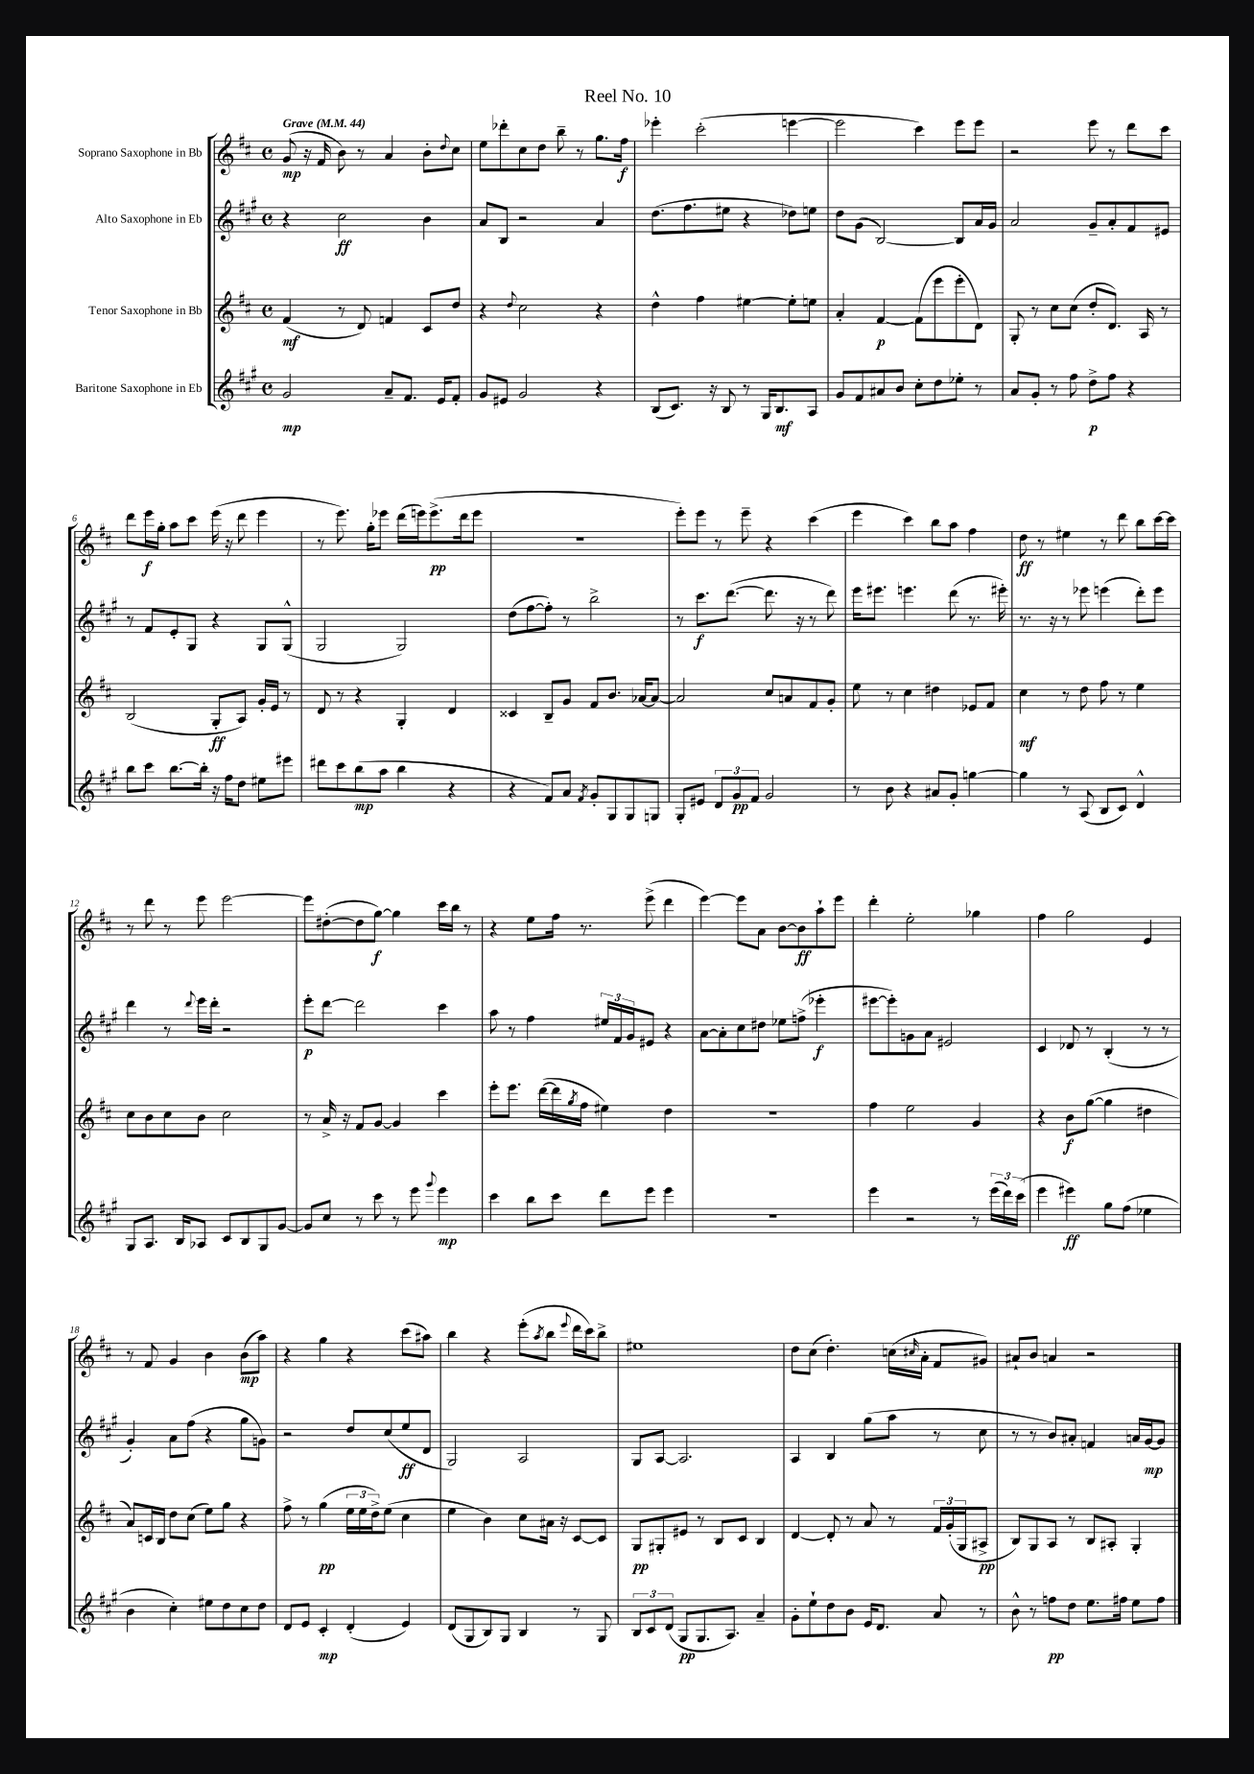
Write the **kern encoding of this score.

**kern	**dynam	**kern	**dynam	**kern	**dynam	**kern	**dynam
*part4	*part4	*part3	*part3	*part2	*part2	*part1	*part1
*staff4	*staff4	*staff3	*staff3	*staff2	*staff2	*staff1	*staff1
*I"Baritone Saxophone in Eb	*	*I"Tenor Saxophone in Bb	*	*I"Alto Saxophone in Eb	*	*I"Soprano Saxophone in Bb	*
*clefG2	*	*clefG2	*	*clefG2	*	*clefG2	*
*k[f#c#g#]	*	*k[f#c#]	*	*k[f#c#g#]	*	*k[f#c#]	*
*M4/4	*	*M4/4	*	*M4/4	*	*M4/4	*
*met(c)	*	*met(c)	*	*met(c)	*	*met(c)	*
*MM44	*	*MM44	*	*MM44	*	*MM44	*
=1	=1	=1	=1	=1	=1	=1	=1
!	!	!	!	!	!	!LO:TX:a:B:t=Grave	!
2g#/	mp	(4f#/	mf	4r	.	(8g/	mp
.	.	.	.	.	.	16r	.
.	.	.	.	.	.	16f#/	.
.	.	8r	.	2cc#\	ff	8b\)	.
.	.	8d/)	.	.	.	8r	.
8a~/L	.	4fn/	.	.	.	4a/	.
8.f#/J	.	.	.	.	.	.	.
.	.	8c#/L	.	4b\	.	8b'\L	.
16e/KL	.	.	.	.	.	.	.
.	.	.	.	.	.	8qqdd/	.
8f#'/J	.	8dd/J	.	.	.	8cc#\J	.
=2	=2	=2	=2	=2	=2	=2	=2
8g#/L	.	4r	.	8a/L	.	8ee\L	.
8e#X/J	.	.	.	8B/J	.	8ddd-X'\	.
.	.	8qqdd/	.	.	.	.	.
2g#/	.	2cc#\	.	2r	.	8cc#\	.
.	.	.	.	.	.	8dd\J	.
.	.	.	.	.	.	8bb~\	.
.	.	.	.	.	.	8r	.
4r	.	4r	.	4a/	.	8.gg\L	.
.	.	.	.	.	.	16ff#\Jk	f
=3	=3	=3	=3	=3	=3	=3	=3
(8B/L	.	4dd^^\	.	(8.dd\L	.	4eee-X'\	.
8.c#/J)	.	.	.	.	.	.	.
.	.	.	.	8.ff#\	.	.	.
.	.	4ff#\	.	.	.	(2ccc#'\	.
16r	.	.	.	.	.	.	.
8B/	.	.	.	8ee#X\J	.	.	.
8r	.	[4ee#X\	.	4r	.	.	.
16G#/KL	.	.	.	.	.	.	.
8.B/	mf	.	.	.	.	.	.
.	.	8ee#'\L]	.	8dd-X\L)	.	[4eeen\	.
8A/J	.	8een\J	.	8een\J	.	.	.
=4	=4	=4	=4	=4	=4	=4	=4
8g#/L	.	4a'/	.	8dd\L	.	2eee\]	.
8f#/	.	.	.	(8g#\J	.	.	.
8a#X/	.	[4f#/	p	[2B/)	.	.	.
8b/J	.	.	.	.	.	.	.
8cc#'\L	.	(8f#\L]	.	.	.	4ccc#\)	.
8dd\	.	8eee\	.	.	.	.	.
8ee-X'\J	.	8eee'\	.	8B/L]	.	8eee\L	.
8r	.	8d\J)	.	16a/L	.	8eee\J	.
.	.	.	.	16g#/JJ	.	.	.
=5	=5	=5	=5	=5	=5	=5	=5
8a/L	.	8G'/	.	2a/	.	2r	.
8g#'/J	.	8r	.	.	.	.	.
8r	.	8cc#\L	.	.	.	.	.
8ff#\	.	(8cc#\J	.	.	.	.	.
8dd^\L	p	8dd'/L	.	8g#~/L	.	8eee\	.
8ff#\J	.	8.d/J)	.	8a'/	.	8r	.
4r	.	.	.	8f#/	.	8ddd\L	.
.	.	16A/	.	.	.	.	.
.	.	8r	.	8e#X/J	.	8ccc#\J	.
!!LO:LB:g=z
=6	=6	=6	=6	=6	=6	=6	=6
8bb\L	.	(2B/	.	8r	.	8ddd\L	.
8ccc#\J	.	.	.	8f#/L	.	16eee\L	f
.	.	.	.	.	.	16gg'\JJ	.
[8.bb\L	.	.	.	8e'/	.	8aa\L	.
.	.	.	.	8G#/J	.	8ccc#\J	.
16bb'\Jk]	.	.	.	.	.	.	.
16r	.	8G'/L	ff	4r	.	(16eee\	.
16ff#\KL	.	.	.	.	.	16r	.
8dd\J	.	8A/J)	.	.	.	8ddd\	.
8ee#X\L	.	16g'/LL	.	8G#/L	.	4eee\	.
.	.	16e/JJ	.	.	.	.	.
8eee#X\J	.	8r	.	(8G#^^/J	.	.	.
=7	=7	=7	=7	=7	=7	=7	=7
8ddd#X\L	.	8d/	.	2G#/	.	8r	.
8ccc#\	.	8r	.	.	.	8.eee\)	.
(8bb\	mp	4r	.	.	.	.	.
.	.	.	.	.	.	16gg'\KL	.
8aa\J	.	.	.	.	.	8eee-X\J	.
4bb\	.	4G'/	.	2G#/)	.	(16ddd\LL	.
.	.	.	.	.	.	16eeen\J)	.
.	.	.	.	.	.	(8.eee^\	pp
4r	.	4d/	.	.	.	.	.
.	.	.	.	.	.	16ddd\k	.
.	.	.	.	.	.	8eee\J	.
=8	=8	=8	=8	=8	=8	=8	=8
4r	.	4c##X/	.	(8dd\L	.	1r	.
.	.	.	.	[8ff#\	.	.	.
8f#/L)	.	8B~/L	.	8ff#'\J])	.	.	.
8a/J	.	8g/J	.	8r	.	.	.
8qf#/	.	.	.	.	.	.	.
8g#'/L	.	8f#/L	.	2bb^\	.	.	.
8G#/	.	8.b/J	.	.	.	.	.
8G#/	.	.	.	.	.	.	.
.	.	[16a-X/KL	.	.	.	.	.
8Gn/J	.	8a-/J_	.	.	.	.	.
=9	=9	=9	=9	=9	=9	=9	=9
8G#'/L	.	2a-/]	.	8r	.	8eee'\L)	.
8e#X/J	.	.	.	8.ccc#\L	f	8eee\J	.
12d/L	.	.	.	.	.	8r	.
.	.	.	.	([8.ddd\J	.	.	.
12g#/	pp	.	.	.	.	.	.
.	.	.	.	.	.	8eee~\	.
12f#/J	.	.	.	.	.	.	.
2g#/	.	8cc#/L	.	8.ddd\]	.	4r	.
.	.	8an/	.	.	.	.	.
.	.	.	.	16r	.	.	.
.	.	8f#/	.	8r	.	(4ccc#\	.
.	.	8g'/J	.	8ddd\)	.	.	.
=10	=10	=10	=10	=10	=10	=10	=10
8r	.	8ee\	.	16eee\KL	.	4eee\	.
.	.	.	.	8.eee#X\J	.	.	.
8b\	.	8r	.	.	.	.	.
4r	.	4cc#\	.	4.eeen\	.	4ccc#\)	.
8a#X/L	.	4dd#X\	.	.	.	8bb\L	.
8g#'/J	.	.	.	(8ddd\	.	8aa\J	.
[4ggn\	.	8e-X/L	.	8.r	.	4ff#\	.
.	.	8f#/J	.	.	.	.	.
.	.	.	.	16eee#X'\)	.	.	.
=11	=11	=11	=11	=11	=11	=11	=11
4gg\]	.	4cc#\	mf	8.r	.	8dd\	ff
.	.	.	.	.	.	8r	.
.	.	.	.	16r	.	.	.
8r	.	8r	.	8r	.	4ee#X\	.
(8A/	.	8dd\	.	8eee-X\	.	.	.
8B/L	.	8ff#\	.	(4eeen\	.	8r	.
8c#/J)	.	8r	.	.	.	8ddd\	.
4d^^/	.	4ee\	.	8ddd'\L)	.	8bb\L	.
.	.	.	.	8eee\J	.	[16ccc#\L	.
.	.	.	.	.	.	16ccc#\JJ]	.
!!LO:LB:g=z
=12	=12	=12	=12	=12	=12	=12	=12
8G#/L	.	8cc#\L	.	4ddd\	.	8r	.
8.A/J	.	8b\	.	.	.	8ddd\	.
.	.	8cc#\	.	8r	.	8r	.
16B/KL	.	.	.	.	.	.	.
.	.	.	.	8qqddd/	.	.	.
8A-X/J	.	8b\J	.	16eee\LL	.	8eee\	.
.	.	.	.	16ddd'\JJ	.	.	.
8c#/L	.	2cc#\	.	2r	.	[2eee\	.
8B/	.	.	.	.	.	.	.
8G#/	.	.	.	.	.	.	.
[8g#/J	.	.	.	.	.	.	.
=13	=13	=13	=13	=13	=13	=13	=13
8g#/L]	.	8r	.	8eee'\L	p	8eee\L]	.
8cc#/J	.	16a^/	.	[8ddd\J	.	([8dd#X'\	.
.	.	16r	.	.	.	.	.
8r	.	8f#/L	.	2ddd\]	.	8dd#\]	.
8ccc#\	.	[8g/J	.	.	.	[8gg\J)	f
8r	.	4g/]	.	.	.	4gg\]	.
8eee\	.	.	.	.	.	.	.
8qqggg#/	.	.	.	.	.	.	.
4eee\	mp	4ccc#\	.	4ccc#\	.	16ccc#\LL	.
.	.	.	.	.	.	16bb\JJ	.
.	.	.	.	.	.	8r	.
=14	=14	=14	=14	=14	=14	=14	=14
4ccc#\	.	8eee'\L	.	8aa\	.	4r	.
.	.	8.eee\J	.	8r	.	.	.
8bb\L	.	.	.	4ff#\	.	8ee\L	.
.	.	([16ddd\LL	.	.	.	.	.
8ccc#\J	.	16ddd\]	.	.	.	16ff#\Jk	.
.	.	8qgg/	.	.	.	.	.
.	.	16ff#\JJ	.	.	.	8.r	.
8ddd\L	.	4ee#X\)	.	24ee#X/LL	.	.	.
.	.	.	.	24f#/	.	.	.
.	.	.	.	24g#/J	.	.	.
8eee\J	.	.	.	8e#X/J	.	(8eee^\	.
4eee\	.	4dd\	.	4r	.	4ddd\	.
=15	=15	=15	=15	=15	=15	=15	=15
1r	.	1r	.	[8a\L	.	[4eee\)	.
.	.	.	.	8a'\]	.	.	.
.	.	.	.	8cc#\	.	8eee\L]	.
.	.	.	.	8dd#X\J	.	8a\J	.
.	.	.	.	8ee-X\L	.	[8b\L	.
.	.	.	.	(8ffn^\J	.	8b\]	ff
.	.	.	.	4eee-X'\	f	8aa`\	.
.	.	.	.	.	.	8eee\J	.
=16	=16	=16	=16	=16	=16	=16	=16
4eee\	.	4ff#\	.	[8eee#X\L	.	4ddd'\	.
.	.	.	.	8eee#'\])	.	.	.
2r	.	2ee\	.	8gn\	.	2ee'\	.
.	.	.	.	8a\J	.	.	.
.	.	.	.	2e#X/	.	.	.
8r	.	4g/	.	.	.	4gg-X\	.
(24eee\LL	.	.	.	.	.	.	.
24ddd\)	.	.	.	.	.	.	.
(24ccc#\JJ	.	.	.	.	.	.	.
=17	=17	=17	=17	=17	=17	=17	=17
4eee\	.	4r	.	4c#/	.	4ff#\	.
4eee#X\)	ff	8b\L	f	8d-X/	.	2gg\	.
.	.	([8gg\J	.	8r	.	.	.
8gg#\L	.	4gg\]	.	(4B'/	.	.	.
(8ff#\J	.	.	.	.	.	.	.
4ee-X\	.	4dd#X\	.	8r	.	4e/	.
.	.	.	.	8r	.	.	.
!!LO:LB:g=z
=18	=18	=18	=18	=18	=18	=18	=18
4b\	.	8a/L)	.	4g#'/)	.	8r	.
.	.	16cn/L	.	.	.	8f#/	.
.	.	16B/JJ	.	.	.	.	.
4cc#'\)	.	8dd\L	.	8a\L	.	4g/	.
.	.	(8cc#\J	.	(8ff#\J	.	.	.
8ee#X\L	.	8ee\L)	.	4r	.	4b\	.
8dd\	.	8gg\J	.	.	.	.	.
8cc#\	.	4r	.	8gg#\L	.	(8b\L	mp
8dd\J	.	.	.	8gn\J)	.	8aa\J)	.
=19	=19	=19	=19	=19	=19	=19	=19
8d/L	.	8ff#^\	.	2r	.	4r	.
8e/J	.	8r	.	.	.	.	.
4c#'/	mp	(4gg\	pp	.	.	4gg\	.
(4d'/	.	24ee\LL	.	8dd/L	.	4r	.
.	.	24ee\	.	.	.	.	.
.	.	24dd^\J)	.	.	.	.	.
.	.	(8ee\J	.	(8cc#/	.	.	.
4e/)	.	4cc#\	.	8ee/	ff	(8ccc#\L	.
.	.	.	.	8d/J	.	8aa#X\J)	.
=20	=20	=20	=20	=20	=20	=20	=20
(8d/L	.	4ee\	.	2G#/)	.	4bb\	.
8G#/	.	.	.	.	.	.	.
8B/)	.	4b\)	.	.	.	4r	.
8G#/J	.	.	.	.	.	.	.
4B/	.	8cc#\L	.	2A/	.	(8eee'\L	.
.	.	.	.	.	.	8qaa/	.
.	.	16a#X\Jk	.	.	.	8bb\J	.
.	.	16r	.	.	.	.	.
.	.	.	.	.	.	8qqeee/	.
8r	.	[8c#/L	.	.	.	16ddd\LL	.
.	.	.	.	.	.	16ccc#\J)	.
8G#/	.	8c#/J]	.	.	.	8bb^\J	.
=21	=21	=21	=21	=21	=21	=21	=21
12B/L	.	8G/L	pp	8G#/L	.	1ee#X	.
12c#/	.	.	.	.	.	.	.
.	.	8G#X'/	.	[8A/J	.	.	.
(12d/J	.	.	.	.	.	.	.
8G#/L	pp	8e#X/J	.	2.A/]	.	.	.
8.G#/	.	8r	.	.	.	.	.
.	.	8B/L	.	.	.	.	.
8.A/J)	.	.	.	.	.	.	.
.	.	8c#/J	.	.	.	.	.
4a~/	.	4B/	.	.	.	.	.
=22	=22	=22	=22	=22	=22	=22	=22
8g#'\L	.	[4d/	.	4A/	.	8dd\L	.
8ee`\	.	.	.	.	.	(8cc#\J	.
8dd\	.	8d'/]	.	4B/	.	4.dd'\)	.
8b\J	.	8r	.	.	.	.	.
16e/KL	.	8a/	.	(8gg#\L	.	.	.
8.d/J	.	.	.	.	.	.	.
.	.	8r	.	8aa\J	.	(16ccn\LL	.
.	.	.	.	.	.	16qqcc#X/	.
.	.	.	.	.	.	16a'\JJ	.
8a/	.	24f#/LL	.	8r	.	8f#/L	.
.	.	(24g'/	.	.	.	.	.
.	.	24G/J	.	.	.	.	.
8r	.	8A#X^/J	pp	8cc#\	.	8g#X/J)	.
=23	=23	=23	=23	=23	=23	=23	=23
8b^^\	.	8B/L)	.	8r	.	8a#X`/L	.
8r	.	8G/	.	8r	.	8b/J	.
8ffn\L	pp	8A/J	.	8b/L)	.	4an/	.
8dd\J	.	8r	.	8a#X'/J	.	.	.
8.ee\L	.	8B/L	.	4fn/	.	2r	.
.	.	8A#X'/J	.	.	.	.	.
16ff#X\Jk	.	.	.	.	.	.	.
8ee\L	.	4G'/	.	16an/LL	.	.	.
.	.	.	.	[16g#/J	mp	.	.
8ff#\J	.	.	.	8g#/J]	.	.	.
==	==	==	==	==	==	==	==
*-	*-	*-	*-	*-	*-	*-	*-
